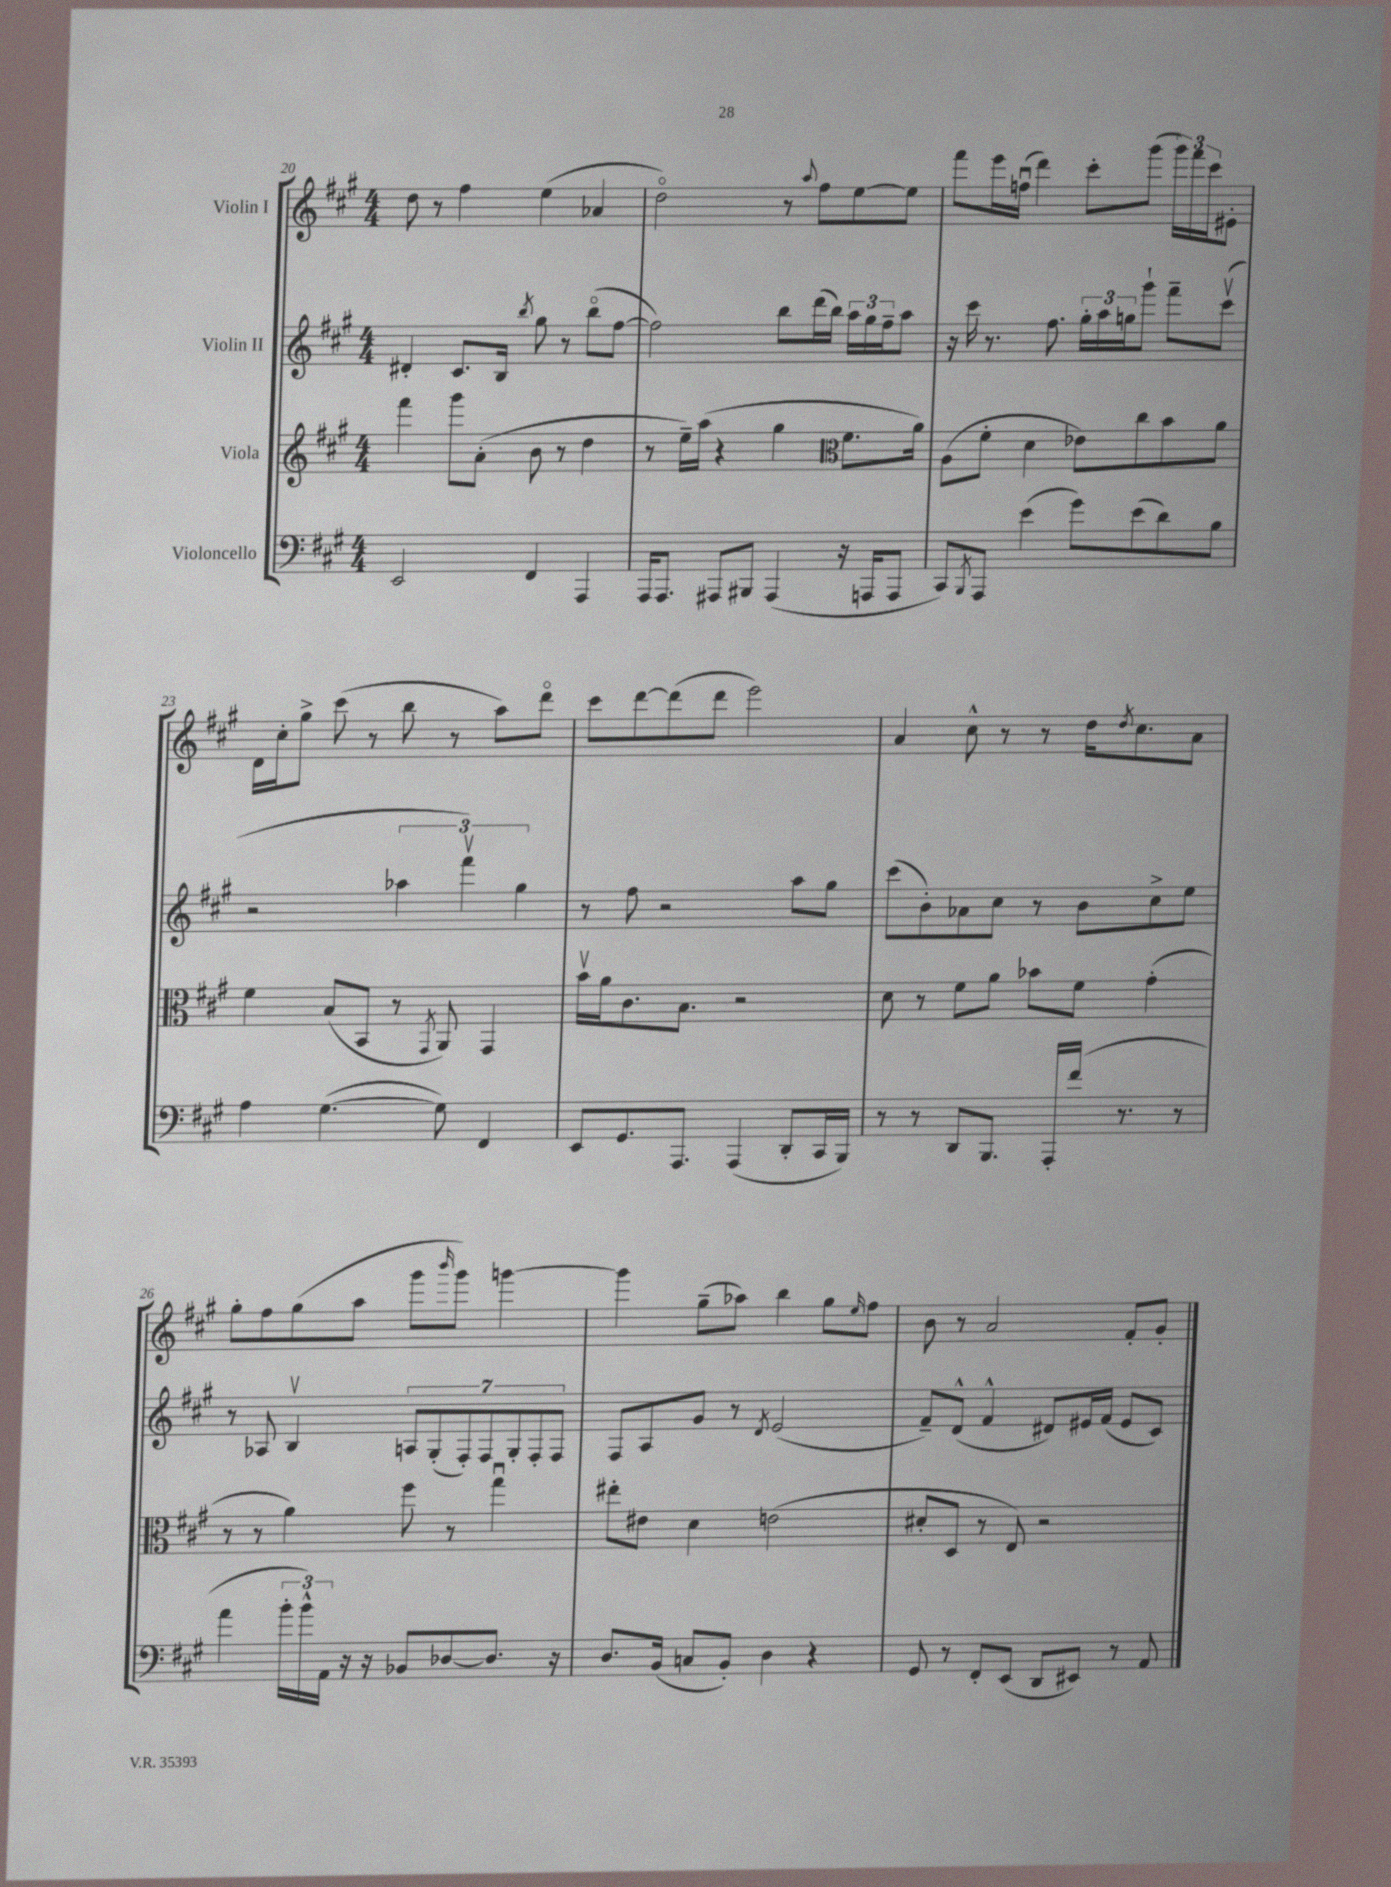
<<
\new StaffGroup <<
\new Staff = "s0" \with { instrumentName = "Violin I" } {
    \clef treble \key a \major \numericTimeSignature \time 4/4
    d''8 r8 fis''4 e''4( aes'4 |
    d''2\flageolet) r8 \appoggiatura { a''8 } fis''8 e''8~ e''8 |
    fis'''8 e'''16 f''16\downbow( d'''4) cis'''8-. gis'''8( \tuplet 3/2 { gis'''16) fis'''16 cis'''16 } eis'8-. |
    d'16 cis''16-. gis''8-> cis'''8( r8 b''8 r8 a''8) d'''8\flageolet |
    cis'''8 d'''8~ d'''8( d'''8 e'''2) |
    a'4 cis''8-^ r8 r8 d''16 \acciaccatura { d''8 } cis''8. a'8 |
    gis''8-. fis''8 gis''8( a''8 gis'''8 \grace { b'''16 } gis'''8) g'''4~ |
    g'''4 gis''8--( aes''8) b''4 gis''8 \grace { e''16 } fis''8 |
    b'8 r8 a'2 fis'8-. gis'8-. \bar "|." |
}
\new Staff = "s1" \with { instrumentName = "Violin II" } {
    \clef treble \key a \major \numericTimeSignature \time 4/4
    dis'4-. cis'8. b16 \acciaccatura { b''8 } gis''8 r8 b''8\flageolet( fis''8~ |
    fis''2) b''8 d'''16( b''16) \tuplet 3/2 { a''16 gis''16 fis''16-- } a''8 |
    r16 cis'''16 r8. fis''8. \tuplet 3/2 { gis''16-. a''16 g''16 } gis'''8-! fis'''8-- cis'''8\upbow( |
    r2 \tuplet 3/2 { aes''4 fis'''4\upbow) gis''4 } |
    r8 fis''8 r2 a''8 gis''8 |
    cis'''8( b'8-.) aes'8 cis''8 r8 b'8 cis''8-> e''8 |
    r8 aes8 b4\upbow \tuplet 7/4 { a8 gis8-.( fis8-.) fis8 gis8-. fis8-. fis8 } |
    fis8 a8 gis'8 r8 \acciaccatura { d'8 } e'2( |
    fis'8--) d'8-^( fis'4-^ dis'8) eis'16 fis'16( eis'8 cis'8) \bar "|." |
}
\new Staff = "s2" \with { instrumentName = "Viola" } {
    \clef treble \key a \major \numericTimeSignature \time 4/4
    fis'''4 gis'''8 a'8-.( b'8 r8 d''4 |
    r8 e''16--) a''16( r4 gis''4 \clef alto fis'8. a'16) |
    a8( fis'8-. d'4 ees'8) cis''8 b'8 a'8 |
    fis'4 b8( b,8 r8 \acciaccatura { gis,8 } a,8) gis,4 |
    b'16\upbow a'16 cis'8. b8. r2 |
    d'8 r8 fis'8 a'8 bes'8 fis'8 gis'4-.( |
    r8 r8 a'4) fis''8 r8 gis''4\downbow |
    eis''8-. eis'8 d'4 e'2( |
    dis'8-. d8 r8 e8) r2 \bar "|." |
}
\new Staff = "s3" \with { instrumentName = "Violoncello" } {
    \clef bass \key a \major \numericTimeSignature \time 4/4
    e,2 fis,4 a,,4 |
    a,,16 a,,8. ais,,8 bis,,8 ais,,4( r16 a,,16 a,,8 |
    cis,8) \acciaccatura { b,,8 } a,,8 e'4( gis'8) e'8( d'8) b8 |
    a4 gis4.~( gis8) fis,4 |
    e,8 gis,8. a,,8. a,,4( d,8-. cis,16 b,,16) |
    r8 r8 d,8 b,,8. a,,16-. fis'16( r8. r8 |
    a'4 \tuplet 3/2 { b'16-. b'16-^) a,16 } r16 r16 bes,8 des8~ des8. r16 |
    d8. b,16( c8 b,8-.) d4 r4 |
    gis,8 r8 fis,8-. e,8( d,8 eis,8) r8 a,8 \bar "|." |
}
>>
>>
\layout { \context { \Score currentBarNumber = #20 } }
